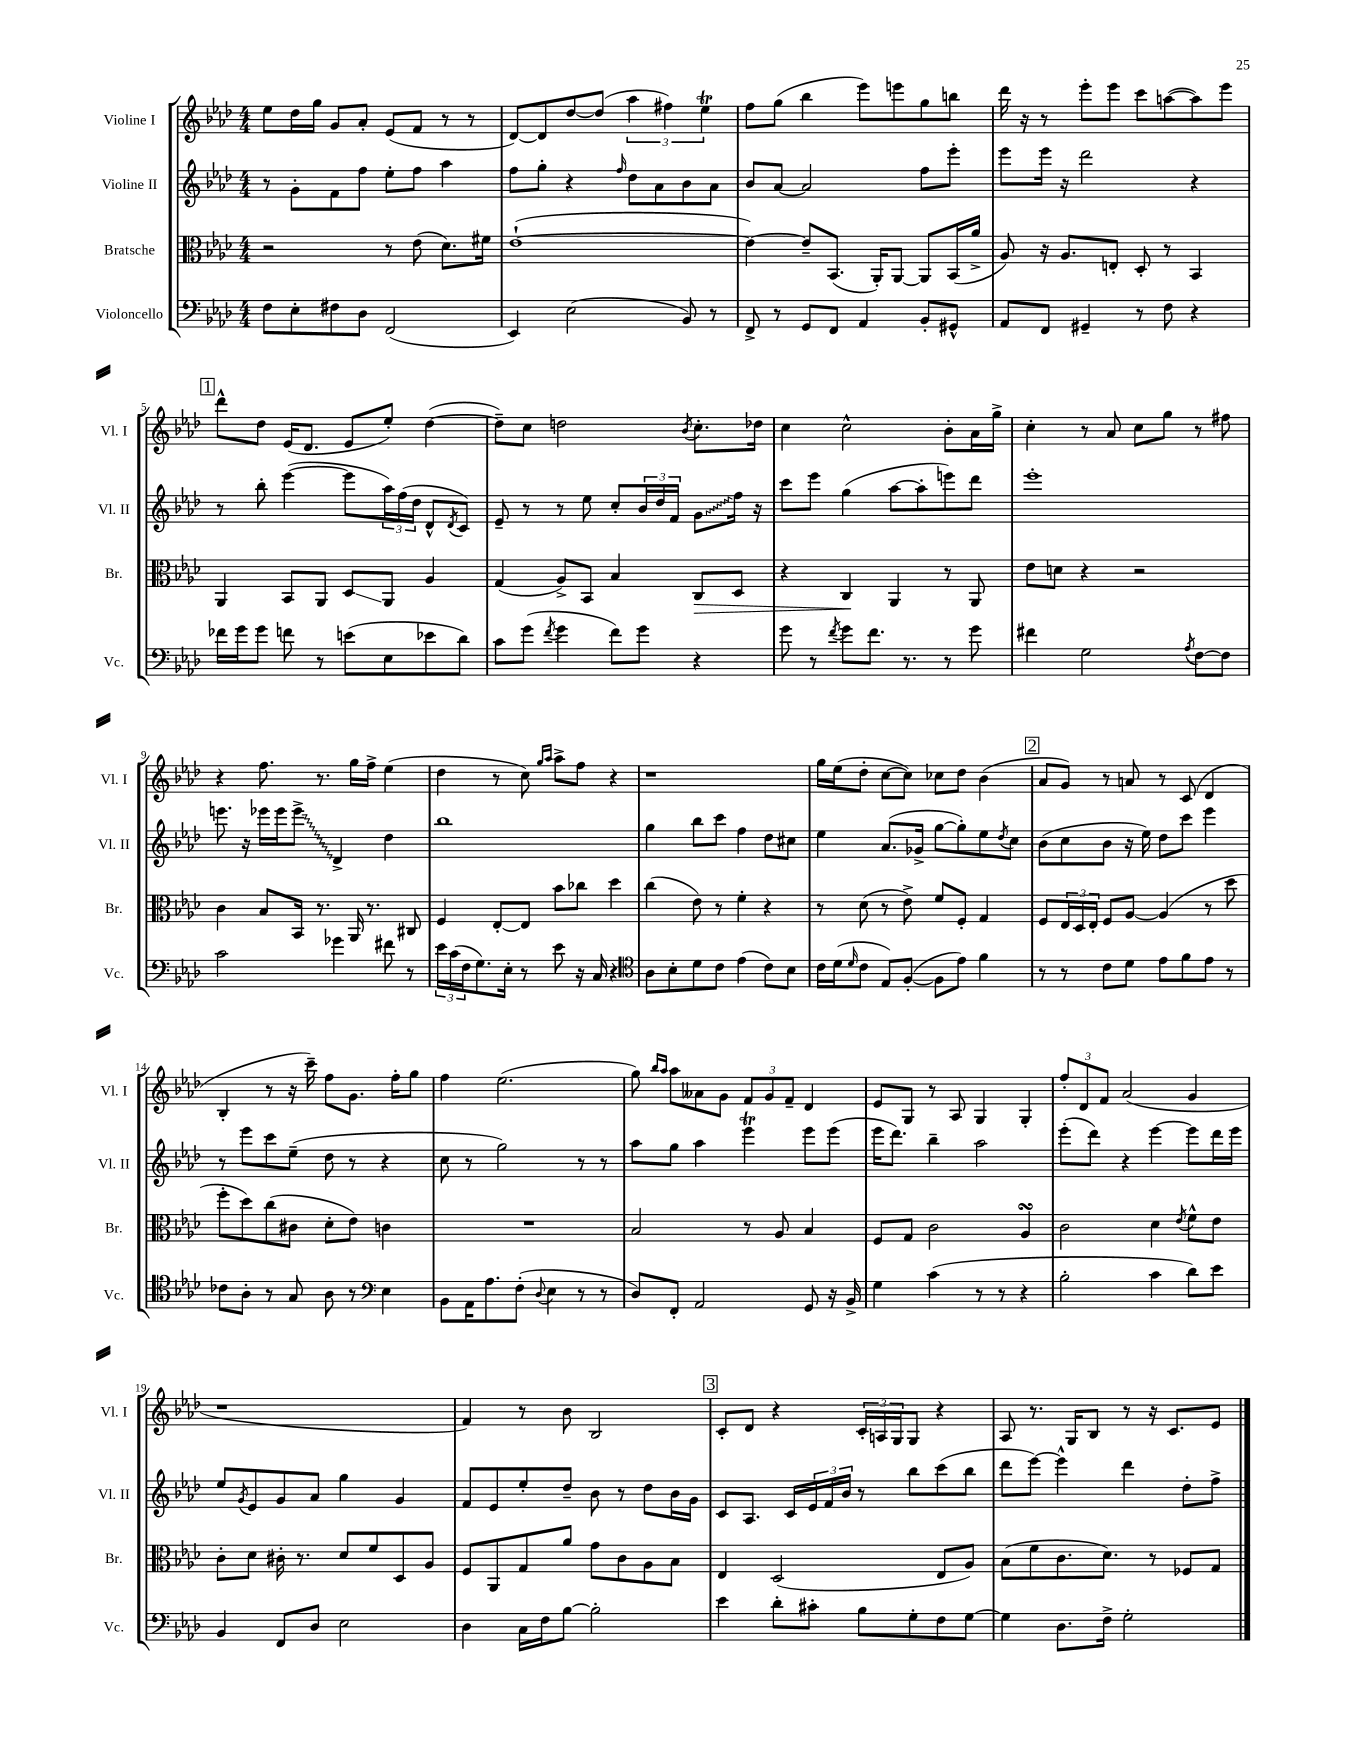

**kern	**kern	**kern	**kern
*staff4	*staff3	*staff2	*staff1
*clefF4	*clefC3	*clefG2	*clefG2
*k[b-e-a-d-]	*k[b-e-a-d-]	*k[b-e-a-d-]	*k[b-e-a-d-]
*M4/4	*M4/4	*M4/4	*M4/4
8F	2r	8r	8ee-
8E-'	.	8g'	16dd-
.	.	.	16gg
8F#	.	8f	8g
8D-	.	8ff	8a-'
(2FF	8r	8ee-'	(8e-
.	(8e-	8ff	8f
.	8.d-)	4aa-	8r
.	.	.	8r
.	16f#	.	.
=	=	=	=
4EE-)	([1e-`	8ff	[8d-)
.	.	8gg'	8d-]
(2E-	.	4r	[8dd-
.	.	.	(8dd-]
.	.	16qqff	.
.	.	8dd-	6aa-
.	.	8a-	.
.	.	.	6ff#)
8BB-)	.	8b-	.
.	.	.	6ee-
8r	.	8a-	.
=	=	=	=
8FF^	4e-_)	8b-	8ff
8r	.	[8a-	(8gg
8GG	8e-~]	2a-]	4bb-
8FF	(8.BB-	.	.
4AA-	.	.	8eee-)
.	16AA-')	.	.
.	[8AA-	.	8eee
8BB-'	8AA-]	8ff	8gg
8GG#^^	(16BB-	8eee-'	8bb
.	16a-^	.	.
=	=	=	=
8AA-	8A-)	8eee-	16ddd-
.	.	.	16r
8FF	16r	16eee-	8r
.	8.A-	16r	.
4GG#~	.	2ddd-	8eee-'
.	8E'	.	8eee-
8r	8D-'	.	8ccc
8F	8r	.	([8aa
4r	4BB-	4r	8aa])
.	.	.	8eee-
=	=	=	=
16f-	4AA-	8r	8ddd-^^
16g	.	.	.
8g	.	8bb-'	8dd-
8f	8BB-	([4eee-	(16e-
.	.	.	8.d-
8r	8AA-	.	.
(8e	8D-	8eee-]	8e-
8E-	8AA-	24aa-)	8ee-')
.	.	(24ff	.
.	.	24dd-	.
8e-	4A-	8d-^^	([4dd-
.	.	8qd-	.
8d-)	.	8c)	.
=	=	=	=
8c	(4G	8e-~	8dd-~])
(8g	.	8r	8cc
8qf	.	.	.
4g	8A-^)	8r	2dd
.	8BB-	8ee-	.
8f)	4B-	8cc'	.
8g	.	24b-	.
.	.	24dd-	.
.	.	24f	.
.	.	.	8qb-
4r	8C	8g	8.cc'
.	8D-	16ff	.
.	.	16r	16dd-
=	=	=	=
8g	4r	8ccc	4cc
8r	.	8eee-	.
8qf	.	.	.
8g	4C	(4gg	2cc^^
8.f	.	.	.
.	4AA-	[8aa-	.
8.r	.	.	.
.	.	8aa-']	.
8r	8r	8eee)	8b-'
8g	8AA-	8ddd-	16a-
.	.	.	16gg^
=	=	=	=
4f#	8e-	1eee-'	4cc'
.	8d	.	.
2G	4r	.	8r
.	.	.	8a-
.	2r	.	8cc
.	.	.	8gg
8qA-	.	.	.
[8F	.	.	8r
8F]	.	.	8ff#
=	=	=	=
2c	4c	8.eee	4r
.	.	16r	.
.	8B-	16eee-	8.ff
.	.	16eee-	.
.	16BB-	8eee-^	.
.	8.r	.	8.r
4g-	.	4d-^	.
.	16AA-	.	16gg
.	8.r	.	16ff^
8f#	.	4dd-	(4ee-
8r	8C#	.	.
=	=	=	=
24e-	4F	1bb-	4dd-
(24c	.	.	.
24F	.	.	.
8.G)	.	.	.
.	[8E-'	.	8r
16E-'	.	.	.
8r	8E-]	.	8cc)
.	.	.	16qqgg
.	.	.	16qqaa-
8e-	8b-	.	8aa-^
16r	8cc-	.	8ff
16C	.	.	.
4r	4dd-	.	4r
=	=	=	=
*clefC4	*	*	*
8A-	(4cc	4gg	1r
8B-'	.	.	.
8d-	8e-)	8bb-	.
8c	8r	8ccc	.
(4e-	4f'	4ff	.
8c)	4r	8dd-	.
8B-	.	8cc#	.
=	=	=	=
16c	8r	4ee-	16gg
(16d-	.	.	(16ee-
16qqd-	.	.	.
8c	(8d-	.	8dd-'
8E-)	8r	(8.a-	[8cc
([8F'	8e-^)	.	8cc])
.	.	16g-^	.
8F]	8f	[8gg	8cc-
8e-)	8F'	8gg'])	8dd-
4f	4G	8ee-	(4b-
.	.	8qdd-	.
.	.	8cc	.
=	=	=	=
8r	8F	(8b-	8a-
8r	24E-	8cc	8g)
.	24D-	.	.
.	24E-'	.	.
8c	8F	8b-	8r
8d-	[8A-	16r	8a
.	.	16ee-)	.
8e-	(4A-]	8dd-	8r
8f	.	8ccc	(8c
8e-	8r	4eee-	4d-
8r	8dd-	.	.
=	=	=	=
8c-	8ff'	8r	4B-'
8A-'	8dd-)	8eee-	.
8r	(8cc	8ccc	8r
8G	8c#	(8ee-~	16r
.	.	.	16ccc~)
8A-	8d-'	8dd-	8ff
8r	8e-)	8r	8.g
*clefF4	*	*	*
4E-	4c	4r	.
.	.	.	16ff'
.	.	.	8gg
=	=	=	=
8BB-	1r	8cc	4ff
16AA-	.	8r	.
8.A-	.	.	.
.	.	2gg)	(2.ee-
(8F'	.	.	.
8qqD-	.	.	.
4E-	.	.	.
8r	.	8r	.
8r	.	8r	.
=	=	=	=
8D-)	2B-	8aa-	8gg)
.	.	.	16qqbb-
.	.	.	16qqaa-
8FF'	.	8gg	8aa-
2AA-	.	4aa-	8a--
.	.	.	8g
.	8r	4eee-	12f
.	.	.	12g
.	8A-	.	.
.	.	.	12f~
8GG	4B-	8eee-	4d-
16r	.	(8eee-	.
16BB-^	.	.	.
=	=	=	=
4G	8F	16eee-	8e-
.	.	8.ddd-)	.
.	8G	.	8G
(4c	2c	4bb-~	8r
.	.	.	8A-
8r	.	2aa-	4G
8r	.	.	.
4r	4A-	.	4G'
=	=	=	=
2B-'	2c	(8eee-'	12ff'
.	.	.	12d-
.	.	8ddd-)	.
.	.	.	12f
.	.	4r	(2a-
4c	4d-	[4eee-	.
.	8qe-	.	.
8d-)	8f^^	8eee-]	4g
8e-	8e-	16ddd-	.
.	.	16eee-	.
=	=	=	=
4BB-	8c'	8ee-	1r
.	.	8qg	.
.	8d-	8e-	.
8FF	16c#'	8g	.
.	8.r	.	.
8D-	.	8a-	.
2E-	8d-	4gg	.
.	8f	.	.
.	8D-	4g	.
.	8A-	.	.
=	=	=	=
4D-	8F	8f	4f)
.	8AA-	8e-	.
16C	8G	8ee-'	8r
16F	.	.	.
[8B-	8a-	8dd-~	8b-
2B-']	8g	8b-	2B-
.	8c	8r	.
.	8A-	8dd-	.
.	8B-	16b-	.
.	.	16g	.
=	=	=	=
4e-	4E-	8c	8c'
.	.	8.A-	8d-
8d-'	(2D-	.	4r
.	.	16c	.
8c#'	.	24e-	.
.	.	24f	.
.	.	24b-	.
8B-	.	8r	24c'
.	.	.	24A
.	.	.	24G
8G'	.	8bb-	8G
8F	8E-	(8ccc	4r
[8G	8A-)	8bb-	.
=	=	=	=
4G]	(8B-	8ddd-	8A-
.	8f	[8eee-)	8.r
8.D-	8.c	4eee-^^]	.
.	.	.	16G
.	.	.	8B-
16F^	8.d-)	.	.
2G'	.	4ddd-	8r
.	8r	.	16r
.	.	.	8.c
.	8F-	8dd-'	.
.	8G	8ff^	8e-
==	==	==	==
*-	*-	*-	*-
